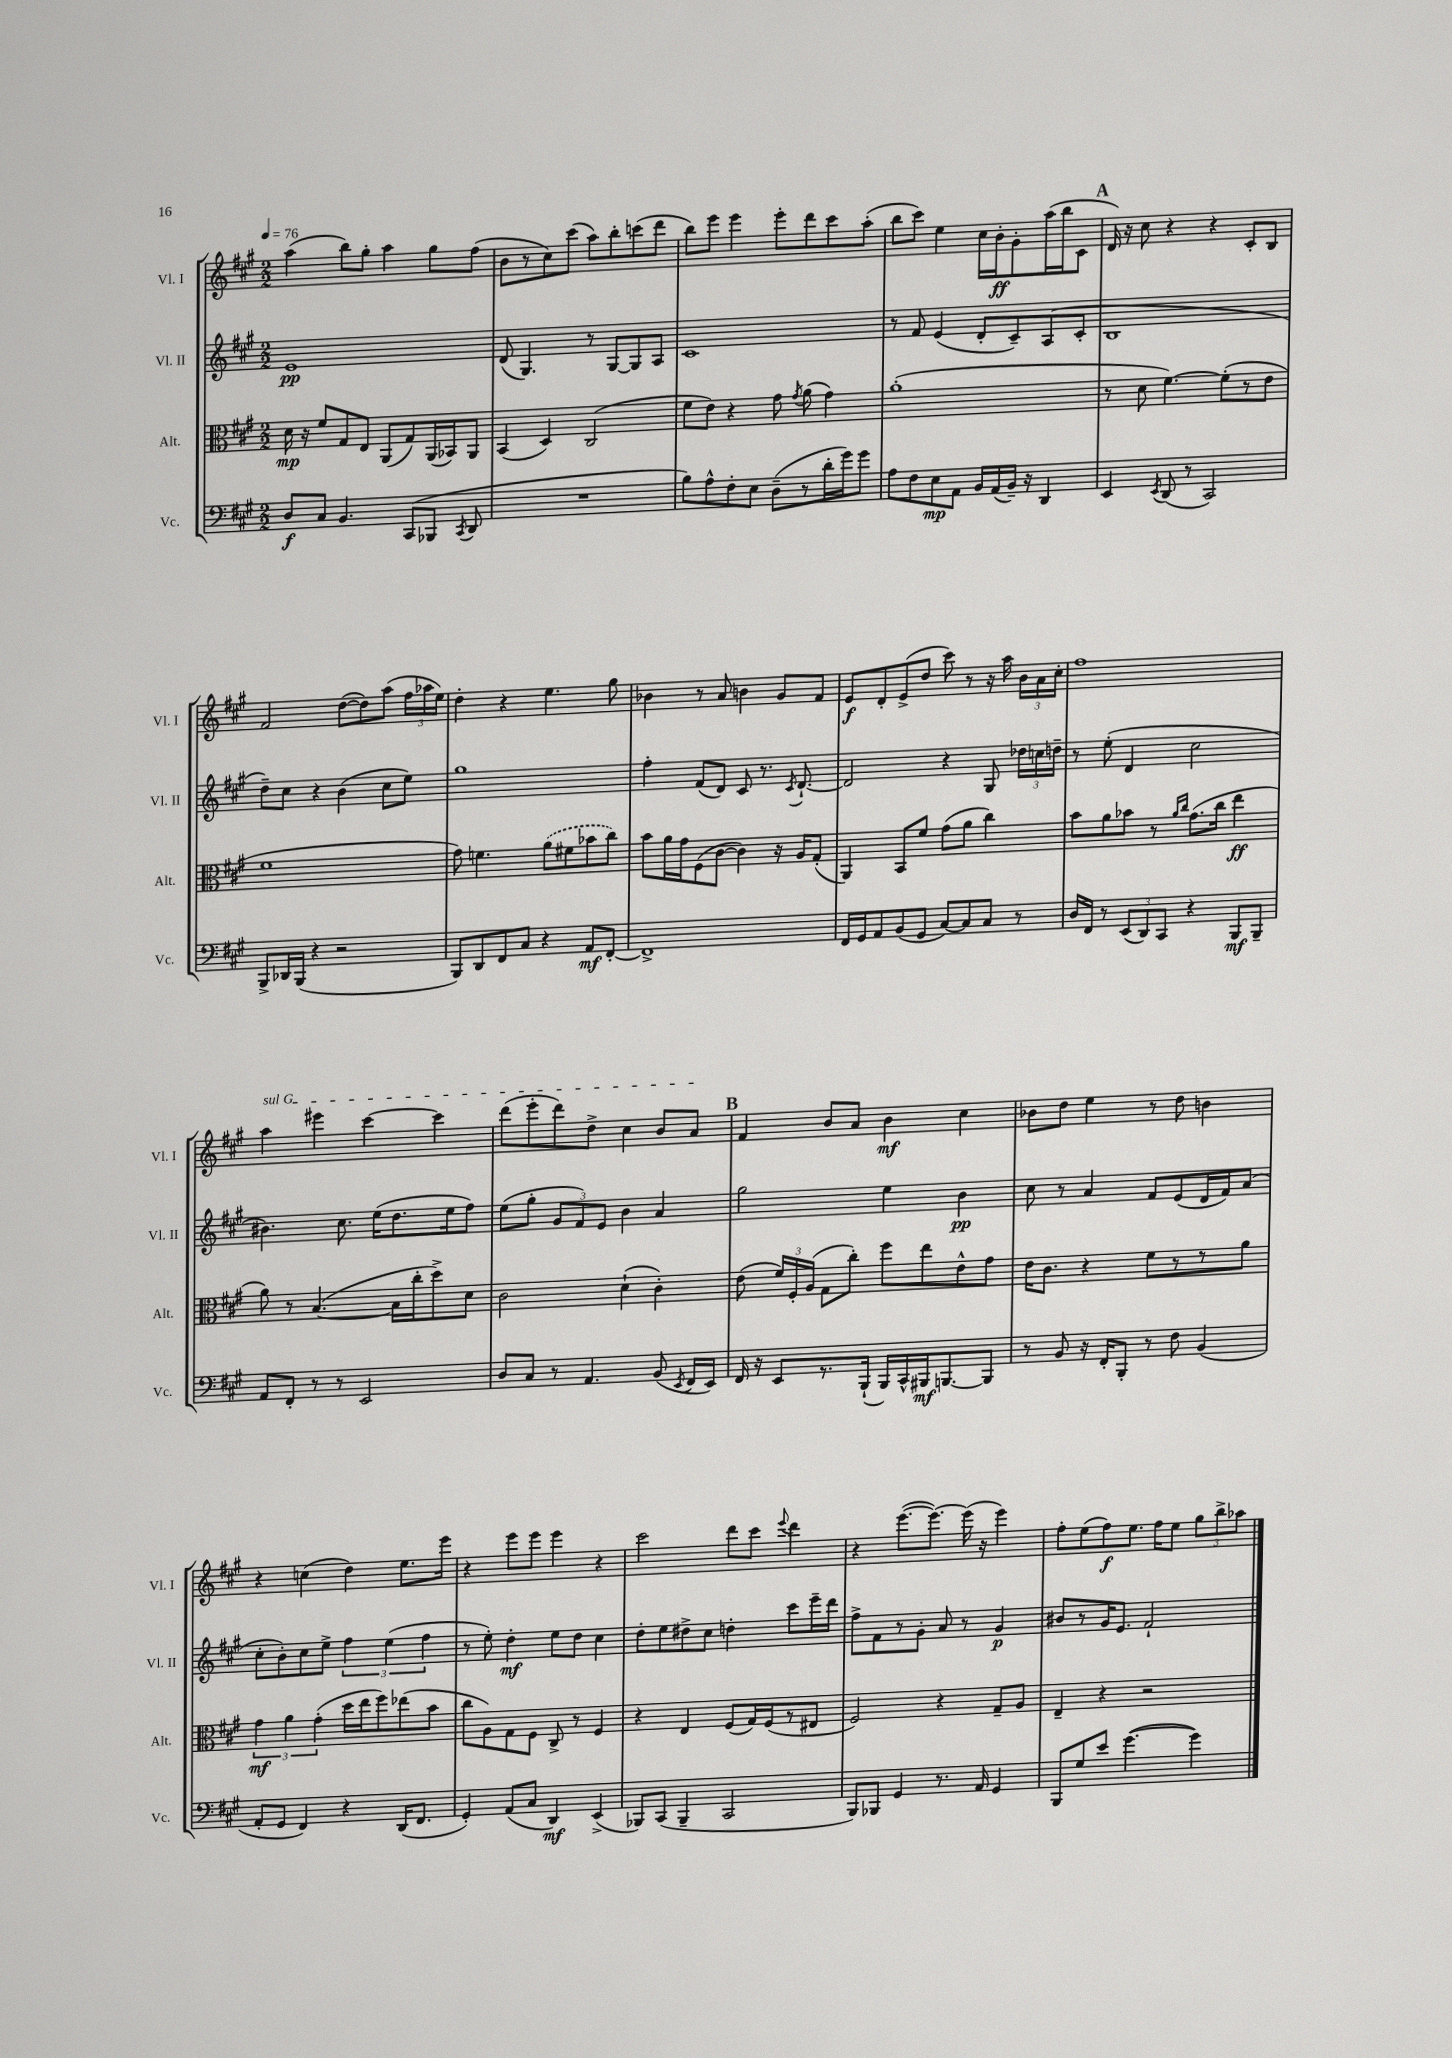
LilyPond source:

<<
\new StaffGroup <<
\new Staff = "s0" \with { instrumentName = "Vl. I" shortInstrumentName = "Vl. I" } {
    \clef treble \key a \major \numericTimeSignature \time 2/2 \tempo 4 = 76
    \autoBeamOff a''4( b''8[) gis''8]-. a''4 gis''8[ fis''8]( |
    b'8[ r8 cis''8) cis'''8]( a''8[) b''8-. c'''8( d'''8] |
    b''8[) e'''8] e'''4 e'''8[-. d'''8 cis'''8 a''8]-.( |
    b''8[ cis'''8]) e''4 cis''16[ b'16-.\ff gis'8-. a''16( b''16 cis'8] |
    \mark \markup { \bold "A" } d'16) r16 cis''8 r4 r4 cis'8[-. b8] |
    fis'2 d''8[~( d''8) a''8]( \tuplet 3/2 { fis''16[ aes''16 e''16]) } |
    d''4-. r4 e''4. gis''8 |
    bes'4 r8 a'8 b'4 gis'8[ fis'8] |
    e'8[\f d'8-. e'8->( d''8] cis'''8) r8 r16 a''16 \tuplet 3/2 { b'16[ a'16 cis''16]-. } |
    fis''1 |
    \once \override TextSpanner.bound-details.left.text = \markup { \italic "sul G" } a''4\startTextSpan eis'''4 cis'''4~ cis'''4 |
    d'''8[( e'''8-. d'''8) d''8]-> cis''4 b'8[ a'8]\stopTextSpan |
    \mark \markup { \bold "B" } fis'4 b'8[ a'8] b'4\mf cis''4 |
    bes'8[ d''8] e''4 r8 d''8 b'4 |
    r4 c''4( d''4) e''8.[ e'''16] |
    r4 e'''8[ e'''8] e'''4 r4 |
    cis'''2 d'''8[ cis'''8] \appoggiatura { e'''8 } d'''4 |
    r4 e'''8.[~( e'''8.]~) e'''16( r16 e'''4) |
    fis''8[-. e''8( fis''8\f) e''8.] fis''16[ e''8] \tuplet 3/2 { gis''8[ b''8-> aes''8] } \bar "|." |
}
\new Staff = "s1" \with { instrumentName = "Vl. II" shortInstrumentName = "Vl. II" } {
    \clef treble \key a \major \numericTimeSignature \time 2/2
    \autoBeamOff e'1\pp |
    d'8( gis4.) r8 gis8[~ gis8 a8] |
    cis'1 |
    r8 fis'8 e'4( d'8[-. cis'8--) a8( cis'8]-. |
    \mark \markup { \bold "A" } b1 |
    d''8[--) cis''8] r4 b'4( cis''8[ e''8]) |
    gis''1 |
    fis''4-. fis'8[( d'8]) cis'8 r8. \acciaccatura { cis'8 } d'8.~-! |
    d'2 r4 gis8 \tuplet 3/2 { des''16[ c''16 d''16]-- } |
    r8 e''8-.( d'4 cis''2 |
    bis'4.) cis''8. e''16[( d''8. e''16 fis''8]) |
    e''8[( gis''8]-. \tuplet 3/2 { gis'8[ fis'8) e'8] } b'4 a'4 |
    \mark \markup { \bold "B" } gis''2 e''4 b'4\pp |
    cis''8 r8 a'4 fis'8[ e'8( d'16 fis'16) a'8]( |
    cis''8[-. b'8-.) cis''8 e''8]-> \tuplet 3/2 { fis''4 e''4( fis''4 } |
    r8 e''8-.) d''4-.\mf e''8[ d''8] cis''4 |
    d''8[-. e''8 dis''8-> cis''8] d''4-. cis'''8[ e'''16-- d'''16] |
    fis''8[-> fis'8 r8 gis'8]-. a'8 r8 gis'4\p |
    bis'8[ r8 gis'16 e'8.] fis'2-! \bar "|." |
}
\new Staff = "s2" \with { instrumentName = "Alt." shortInstrumentName = "Alt." } {
    \clef alto \key a \major \numericTimeSignature \time 2/2
    \autoBeamOff d'16\mp r16 fis'8[ gis8 e8] a,8[( gis8) a,16( bes,16) a,8] |
    b,4( d4) cis2( |
    fis'8[ e'8]) r4 gis'8 \acciaccatura { gis'8 } a'8( gis'4) |
    a'1-.( |
    \mark \markup { \bold "A" } r8 d'8 fis'4.~) fis'8[-.( r8 e'8] |
    fis'1 |
    gis'8) f'4. \once \slurDashed a'8[( fis'8 bes'8 cis''8]) |
    b'8[ a'16 gis'16 fis8( cis'8]~ cis'4) r16 a16[ gis8]-.( |
    a,4) b,8[ fis'8] gis'8[( a'8] cis''4) |
    b'8[ a'8 bes'8] r8 \grace { a'16[ cis''16] } gis'8.[( cis''16] e''4\ff |
    a'8) r8 b4.~( b16[ cis''16-. d''8->) d'8] |
    cis'2 d'4-!( cis'4-.) |
    \mark \markup { \bold "B" } e'8( \tuplet 3/2 { fis'16[) fis16-. a16]( } gis8[ cis''8]-.) fis''8[ e''8 e'8-^ gis'8] |
    e'16[ cis'8.] r4 fis'8[ r8 r8 a'8] |
    \tuplet 3/2 { gis'4\mf a'4 gis'4-.( } d''16[ e''16 fis''8) ees''8( b'8] |
    cis''8[ a8) gis8 fis8] cis8-> r8 fis4 |
    r4 e4 fis8[( gis16) fis16( r8 eis8] |
    fis2) r4 gis8[-- a8] |
    e4-- r4 r2 \bar "|." |
}
\new Staff = "s3" \with { instrumentName = "Vc." shortInstrumentName = "Vc." } {
    \clef bass \key a \major \numericTimeSignature \time 2/2
    \autoBeamOff d8[\f cis8] b,4. cis,8[( bes,,8] \acciaccatura { cis,8 } d,8 |
    R1 |
    b8[) a8-^ fis8-. e8] d8[--( r8 d'16-. gis'16) gis'8] |
    a8[ fis8 e8\mp a,8] b,16[ a,16( b,16]--) r16 d,4 |
    \mark \markup { \bold "A" } e,4 \acciaccatura { e,8 } d,8( r8 cis,2) |
    b,,8[-> des,16 b,,16]( r4 r2 |
    b,,8[) d,8 fis,8 cis8] r4 a,8[\mf fis,8]~-. |
    fis,1-> |
    fis,16[ gis,16 a,8 b,8( gis,8] cis8[~) cis8 cis8] r8 |
    d16[ fis,16] r8 \tuplet 3/2 { e,8[( d,8) cis,8] } r4 b,,8[\mf b,,8]-- |
    a,8[ fis,8]-. r8 r8 e,2 |
    d8[ cis8] r8 a,4. b,8( \acciaccatura { e,8 } fis,16[ e,16]) |
    \mark \markup { \bold "B" } fis,16 r16 e,8[ r8. b,,16]-!( b,,16[) cis,16-^ bis,,16\mf b,,8.~ b,,8] |
    r8 b,8 r16 fis,16[-. b,,8]-. r8 fis8 b,4( |
    a,8[-. gis,8] fis,4) r4 d,16[( fis,8.] |
    gis,4-.) a,8[( cis8] d,4\mf) e,4->( |
    bes,,8[) cis,8]( bes,,4-- cis,2 |
    b,,8[) bes,,8] gis,4 r8. a,16 gis,4 |
    b,,8[ gis8 e'8] gis'4.~( gis'4) \bar "|." |
}
>>
>>
\layout { \context { \Score \remove "Bar_number_engraver" } }
